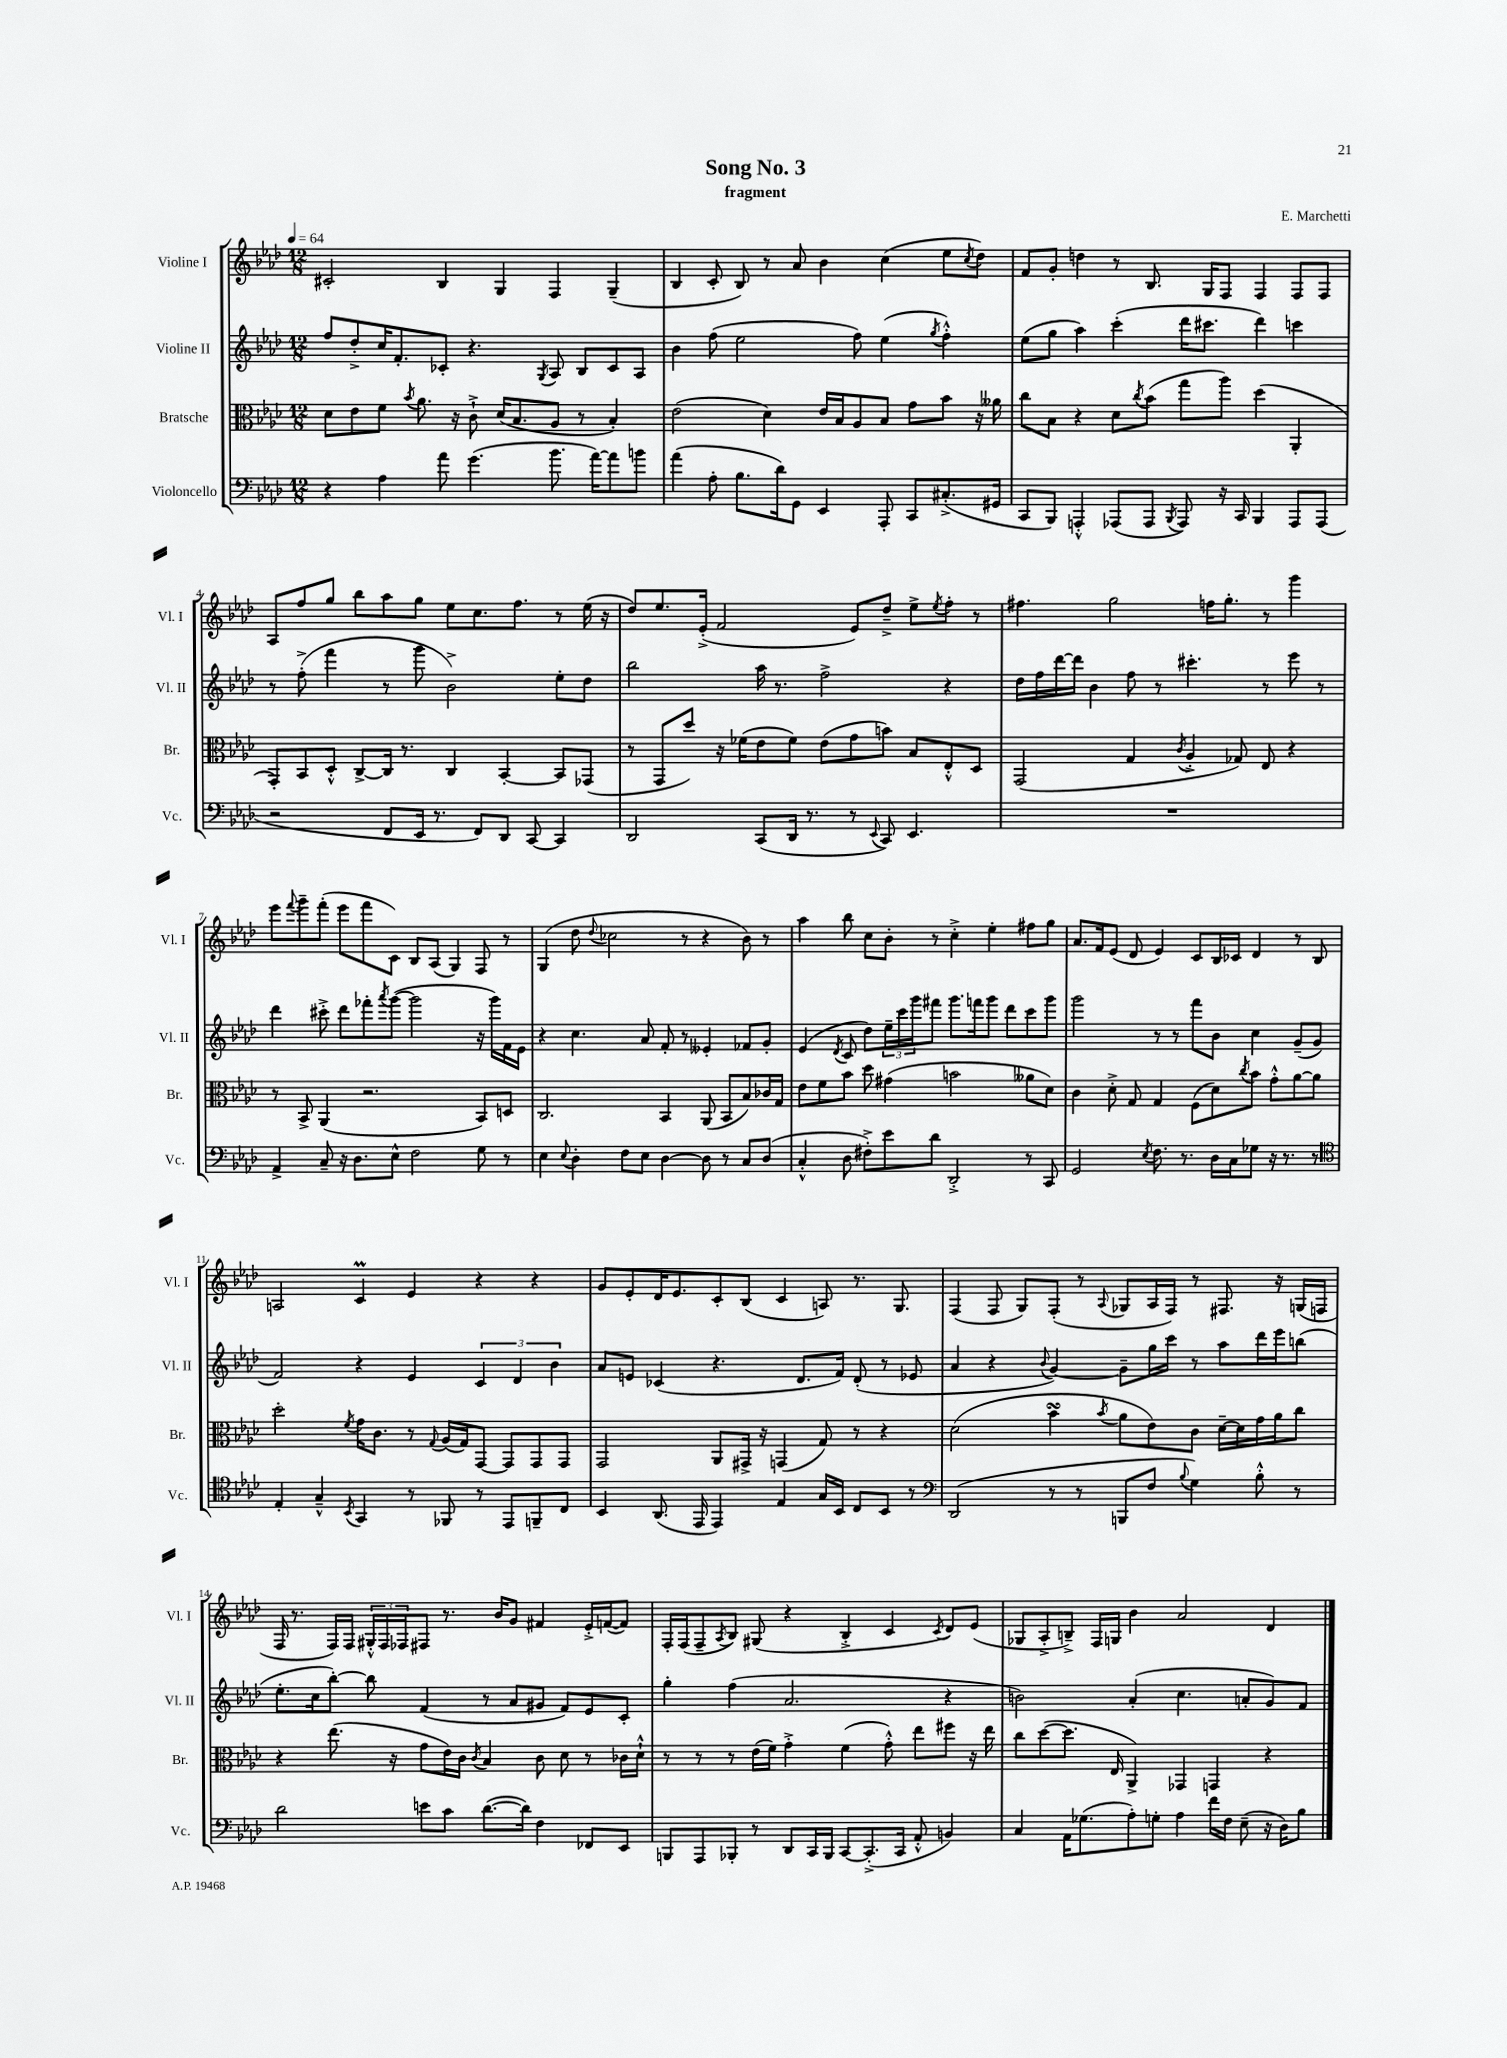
\header { title = "Song No. 3" composer = "E. Marchetti" subtitle = "fragment" }
<<
\new StaffGroup <<
\new Staff = "s0" \with { instrumentName = "Violine I" shortInstrumentName = "Vl. I" } {
    \clef treble \key aes \major \numericTimeSignature \time 12/8 \tempo 4 = 64
    cis'2-. bes4 g4 f4 g4--( |
    bes4 c'8-. bes8) r8 aes'8 bes'4 c''4( ees''8 \acciaccatura { c''8 } des''8) |
    f'8 g'8-. d''4 r8 bes8. g16 f8 f4 f8 f8 |
    aes8 f''8 g''8 bes''8 aes''8 g''8 ees''8 c''8. f''8. r8 ees''16( r16 |
    des''8) ees''8. ees'16-.->( f'2 ees'8) des''8---> ees''8-> \acciaccatura { ees''8 } f''8-. r8 |
    fis''4. g''2 f''16 g''8.-. r8 g'''4 |
    ees'''8 \appoggiatura { f'''8 } g'''8-- f'''8-.( ees'''8 f'''8 c'8) bes8 aes8( g4) f8 r8 |
    g4( des''8 \appoggiatura { des''8 } ces''2 r8 r4 bes'8) r8 |
    aes''4 bes''8 c''8 bes'8-. r8 c''4-.-> ees''4-. fis''8 g''8 |
    aes'8. f'16 ees'8( des'8 ees'4) c'8 bes16 ces'16 des'4 r8 bes8 |
    a2 c'4\prall ees'4 r4 r4 |
    g'8 ees'8-. des'16 ees'8. c'8-. bes8( c'4 a8) r8. g8. |
    f4( f8 g8) f8-.( r8 \appoggiatura { aes8 } ges8 aes16 f16) r8 fis8. r16 g16( f16 |
    f16 r8. f16) f16 \tuplet 3/2 { gis16-.-^ f16 fes16 } fis8 r8. bes'16 g'8 fis'4 ees'16-.-> f'16~( f'8) |
    f16-. f16( f8-- \acciaccatura { aes8 } bes8) gis8( r4 bes4-.-> c'4 \acciaccatura { c'8 } des'8) ees'8( |
    ges8 aes8-.-> b8--->) f16 g16 bes'4 aes'2 des'4 \bar "|." |
}
\new Staff = "s1" \with { instrumentName = "Violine II" shortInstrumentName = "Vl. II" } {
    \clef treble \key aes \major \numericTimeSignature \time 12/8
    f''8 des''8-.-> c''16 f'8.-. ces'8-. r4. \acciaccatura { g8 } aes8 bes8 ces'8 aes8 |
    bes'4 f''8( ees''2 f''8) ees''4( \acciaccatura { g''8 } f''4-.-^) |
    ees''8( g''8 aes''4) c'''4-.( des'''16 cis'''8. des'''4) c'''4 |
    r8 f''8-.->( f'''4 r8 g'''8 bes'2->) ees''8-. des''8 |
    bes''2 aes''16 r8. f''2-> r4 |
    des''16 f''16 des'''16~ des'''16 bes'4 f''8 r8 cis'''4.-. r8 ees'''8 r8 |
    des'''4 cis'''8-.-> des'''8 fes'''8-. \acciaccatura { aes'''8 } g'''8~( g'''2 r16 g'''16) f'16 ees'16 |
    r4 c''4. aes'8 f'8-. r8 eeses'4-. fes'8 g'8-. |
    ees'4( \acciaccatura { des'8 } c'8 des''8) \tuplet 3/2 { ees''16-- c'''16 g'''16 } fis'''8 g'''8. f'''16 g'''8 des'''8 c'''8 g'''8 |
    g'''2 r8 r8 f'''8 bes'8 c''4 g'8--( g'8 |
    f'2) r4 ees'4 \tuplet 3/2 { c'4 des'4 bes'4 } |
    aes'8 e'8 ces'4( r4. des'8. f'16) des'8-.( r8 ees'8 |
    aes'4 r4 \appoggiatura { bes'8 } g'4~) g'8-- g''16 c'''16 r8 aes''8 des'''16 ees'''16 b''8( |
    ees''8.-. c''16 bes''8~-.) bes''8 f'4( r8 aes'8 gis'8 f'8) ees'8 c'8-. |
    g''4-. f''4( aes'2. r4 |
    b'2) aes'4-.( c''4. a'8-. g'8) f'8 \bar "|." |
}
\new Staff = "s2" \with { instrumentName = "Bratsche" shortInstrumentName = "Br." } {
    \clef alto \key aes \major \numericTimeSignature \time 12/8
    des'8 ees'8 f'8 \acciaccatura { bes'8 } aes'8. r16 c'8-!-> des'16( bes8. aes8 r8 bes4-.) |
    ees'2( des'4) ees'16 bes16 aes8 bes8 g'8 bes'8 r16 aeses'16 |
    c''8 bes8 r4 des'8 \acciaccatura { c''8 } bes'8( g''8 aes''8) des''4( aes,4-. |
    g,8-.) bes,8 des8-.-^ c8~-> c16 r8. c4 bes,4~-. bes,8 ges,8( |
    r8 g,8 des''8) r16 fes'16( ees'8 fes'8) ees'8( g'8 b'8) bes8 ees8-.-^ des8 |
    g,2( g4 \acciaccatura { c'8 } aes4-.-> ges8) ees8 r4 |
    r8 bes,8-> aes,4( r2. bes,8) d8 |
    c2. bes,4 aes,8( bes,8 bes8) ces'16 g16 |
    ees'8 f'8 bes'8 des''8 gis'4( b'2 aeses'8 des'8) |
    c'4 des'8-.-> g8 g4 f8( des'8) \acciaccatura { c''8 } bes'8 g'8-.-^ aes'8~ aes'8 |
    des''2-. \acciaccatura { f'8 } g'16 c'8. r8 \appoggiatura { g8 } aes16( g16) g,8~ g,8 g,8 g,8 |
    g,2 aes,8 gis,16-> r16 g,4( g8) r8 r4 |
    des'2( bes'4\turn \acciaccatura { bes'8 } aes'8 ees'8) c'8 des'16~-- des'16 g'16 aes'16 c''8 |
    r4 ees''8.( r16 g'8 ees'16) c'16 \acciaccatura { c'8 } bes4 c'8 des'8 r8 ces'16 des'16-!-^ |
    r8 r8 r8 ees'16( f'16) g'4-.-> f'4( g'8-.-^) ees''8 fis''8 r16 ees''16 |
    c''8 des''8~( des''8. ees16 aes,4->) ges,4 g,4 r4 \bar "|." |
}
\new Staff = "s3" \with { instrumentName = "Violoncello" shortInstrumentName = "Vc." } {
    \clef bass \key aes \major \numericTimeSignature \time 12/8
    r4 aes4 aes'8 g'4.( bes'8. aes'16~) aes'8 b'8 |
    aes'4( aes8-. bes8. des'16) g,8 ees,4 aes,,8-. c,8 cis8.-.->( gis,16 |
    c,8 bes,,8) a,,4-.-^ aes,,8( aes,,8 \acciaccatura { bes,,8 } aes,,8) r16 c,16 bes,,4 aes,,8 aes,,8( |
    r2 f,8 ees,16 r8. f,8) des,8 c,8~ c,4 |
    des,2 c,8( des,16 r8. r8 \appoggiatura { ees,8 } c,8) ees,4. |
    R1. |
    aes,4-> c8-- r16 des8. ees8-^ f2 g8 r8 |
    ees4 \appoggiatura { ees8 } des4-. f8 ees8 des4~ des8 r8 c8 des8( |
    c4-.-^ des8 fis8-.->) ees'8 des'8 des,2-.-> r8 c,8 |
    g,2 \acciaccatura { ees8 } f8. r8. des16 c16 ges8 r16 r8. r8 |
    \clef tenor ees4-. g4---^ \acciaccatura { bes,8 } g,4 r8 fes,8 r8 ees,8 f,8-- c8 |
    bes,4 aes,8.( ees,16 ees,4) ees4 g16 bes,16 c8 bes,8 r8 |
    \clef bass des,2( r8 r8 b,,8 f8 \appoggiatura { bes8 } g4) bes8-.-^ r8 |
    des'2 e'8 c'8 des'8.~( des'16) f4 fes,8 ees,8 |
    b,,8 aes,,8 bes,,8-. r8 des,8 c,16 bes,,16 c,8~ c,8.-.->( c,16 aes,8-.-^ b,4) |
    c4 aes,16 ges8.( aes8-.) g8-. aes4 f'16 f16 ees8--( r16 des16) bes8 \bar "|." |
}
>>
>>
